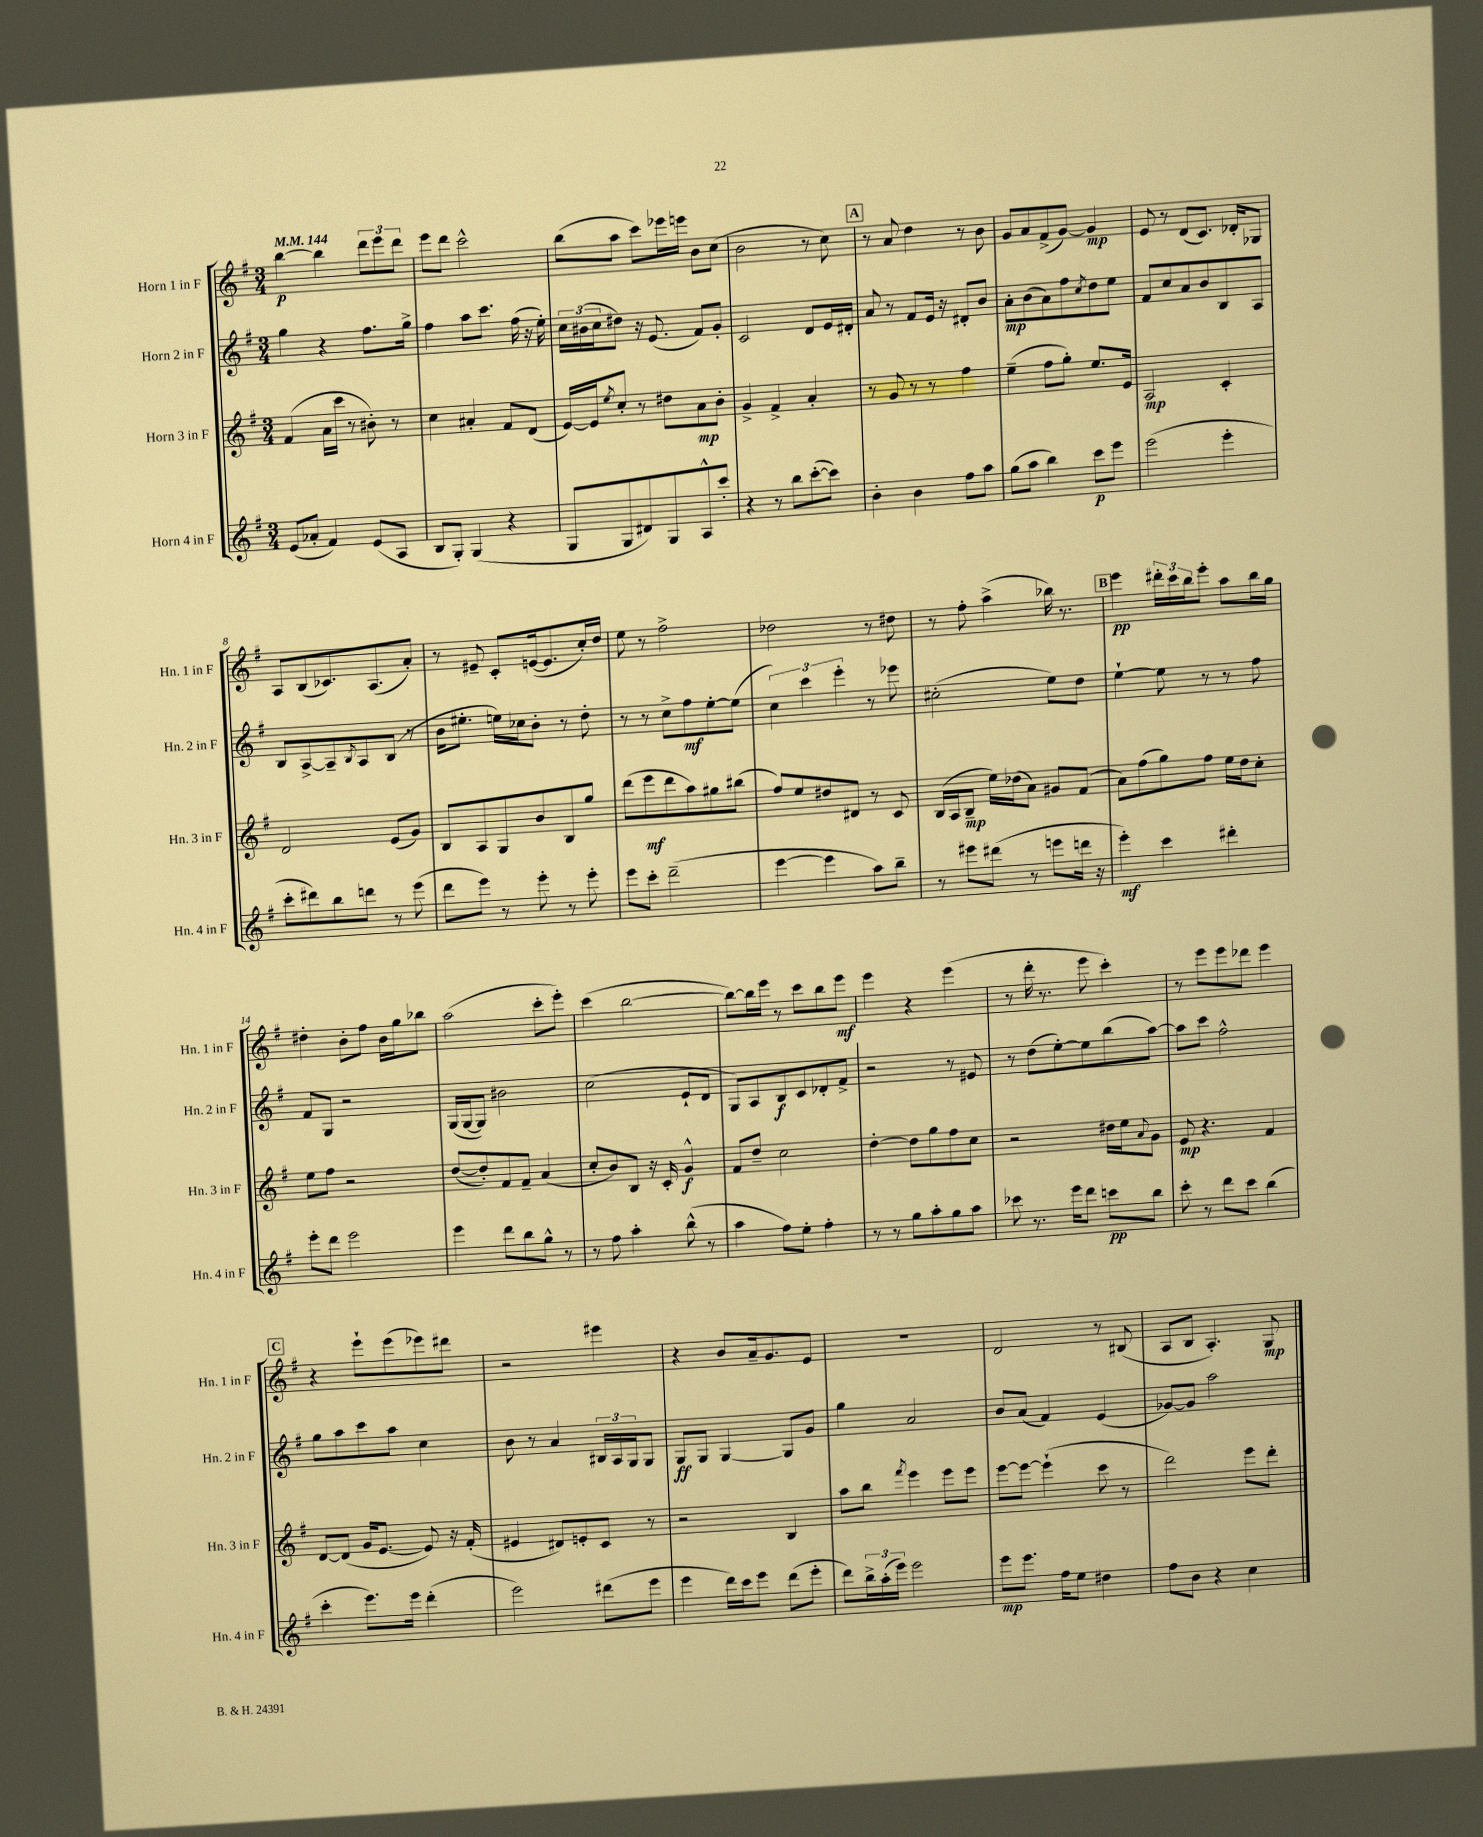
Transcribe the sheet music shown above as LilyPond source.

<<
\new StaffGroup <<
\new Staff = "s0" \with { instrumentName = "Horn 1 in F" shortInstrumentName = "Hn. 1 in F" } {
    \clef treble \key g \major \numericTimeSignature \time 3/4 \tempo 4 = 144
    b''4~\p b''4 \tuplet 3/2 { d'''8 e'''8 d'''8 } |
    e'''8 d'''8 c'''2-^ |
    b''8( a''8 c'''8) ees'''16 e'''16 b'8 c''8( |
    b'2 r8 c''8) |
    \mark \markup { \box "A" } r8 a'8 d''4 r8 b'8 |
    g'8 a'8 fis'8->( g'8~) g'4\mp |
    e'8 r8 d'8( c'8.) des'16-. ges8 |
    a8 b8( ces'8.) a8.( a'8-.) |
    r8 eis'8-- c'8-. e'16~( e'8. c''16-.) d''16 |
    e''8 r8 fis''2-> |
    des''2 r8 dis''8 |
    r8 fis''8-. a''4->( bes''16) r8. |
    \mark \markup { \box "B" } e'''4\pp \tuplet 3/2 { dis'''16-. c'''16 b''16 } e'''8-. a''8 b''16 g''16 |
    dis''4-. b'8-. fis''8 b'16 g''16 bes''8 |
    a''2( c'''8-. e'''8-.) |
    c'''4( b''2~ |
    b''8~) b''16 e'''16 r8 c'''8 b''8 e'''8\mf |
    e'''4 r4 e'''4( |
    r8 d'''16-. r8. e'''8 c'''4-.) |
    r8 e'''8 e'''8 des'''8 e'''4 |
    \mark \markup { \box "C" } r4 e'''8-! e'''8( ees'''8) dis'''8 |
    r2 eis'''4 |
    r4 b'8 a'16-- g'8. e'8 |
    R2. |
    d'2 r8 bis8( |
    a8 b8 a4.-.) g8\mp \bar "|." |
}
\new Staff = "s1" \with { instrumentName = "Horn 2 in F" shortInstrumentName = "Hn. 2 in F" } {
    \clef treble \key g \major \numericTimeSignature \time 3/4
    g''4 r4 fis''8. g''16-> |
    fis''4 a''8 c'''8. fis''16( r16 e''16-.) |
    \tuplet 3/2 { c''16 bis'16( c''16 } dis''8) r16 e'8.( fis'8) g'8-. |
    c'2 d'8 e'16 dis'16-. |
    \mark \markup { \box "A" } a'8 r8 fis'8 e'16 r16 dis'8-. b'8 |
    a'8-.\mp b'8( a'8) fis''8 \acciaccatura { c''8 } d''8 e''8 |
    fis'8 c''8 a'8 b'8 b8 a8 |
    b8 a8~-> a8-- \acciaccatura { b8 } a8 b8( r8 |
    b'16 eis''8.-. e''16) ces''16 b'8-. r8 d''8-. |
    r8 r8 c''8-> fis''8\mf e''8~-. e''8( |
    \tuplet 3/2 { c''4) c'''4 e'''4-. } r8 ees'''8 |
    cis''2-.( e''8) d''8 |
    \mark \markup { \box "B" } e''4~-! e''8 r8 r8 fis''8 |
    fis'8 g8 r2 |
    g16( g16~ g8) bis'2 |
    c''2( e'8-! d'8 |
    g8) a8 b8\f c'8 des'8-. fis'8-> |
    r2 r8 eis'8 |
    r8 d''8( e''8~-.) e''8 b''8( a''8~) |
    a''8 c'''8 fis''2-^ |
    \mark \markup { \box "C" } g''8 a''8 c'''8 a''8 c''4 |
    b'8 r8 a'4 \tuplet 3/2 { bis16 a16 g16 } g8 |
    g8\ff g8 g4~ g8 g'8 |
    g''4 a'2 |
    b'8 a'8( fis'4) e'4( |
    ges'8~) ges'8 a''2 \bar "|." |
}
\new Staff = "s2" \with { instrumentName = "Horn 3 in F" shortInstrumentName = "Hn. 3 in F" } {
    \clef treble \key g \major \numericTimeSignature \time 3/4
    fis'4( a'16 c'''16 r8 bis'8-.) r8 |
    c''4 ais'4-. fis'8 d'8( |
    e'16~) e'16 \acciaccatura { e''8 } c''8-. r8 dis''8 a'8\mp b'8-. |
    g'4-> fis'4-> a'4-. |
    \mark \markup { \box "A" } r8 g'8 r8 r8 fis''4 |
    e''4--( fis''8 g''8-.) e''8. e'16 |
    a2\mp c'4-. |
    d'2 e'8( g'8) |
    b8 a8 g8 b'8 b8 g''8 |
    d'''8( e'''8\mf d'''8 a''8) gis''8 bis''8( |
    fis''8) e''8 dis''8 dis'8 r8 c'8 |
    b16( a16 b8--\mp e''16) des''16( a'8) gis'8 fis'8( |
    \mark \markup { \box "B" } a'8) fis''8( g''8) fis''8 e''16 d''16 c''8-. |
    e''8 fis''8 r2 |
    d''8~( d''8-.) fis'8 fis'8-- a'4( |
    c''8-. b'8) b8 r16 c'16-. g'4-^\f |
    fis'8 d''8-- c''2 |
    d''4~-. d''8 g''8 fis''8 c''8 |
    r2 dis''16 e''16 \appoggiatura { a'8 } g'8 |
    e'8\mp r4. fis'4 |
    \mark \markup { \box "C" } d'8~ d'8( g'16 e'8.~ e'8) r16 fis'16-.( |
    eis'4 dis'8) e'8-. c'8 r8 |
    r2 b4 |
    a''8 b''8 \acciaccatura { fis'''8 } e'''4 e'''8 e'''8 |
    e'''8~ e'''8~ e'''4-!( c'''8 r8 |
    d'''2) e'''8 d'''8-. \bar "|." |
}
\new Staff = "s3" \with { instrumentName = "Horn 4 in F" shortInstrumentName = "Hn. 4 in F" } {
    \clef treble \key g \major \numericTimeSignature \time 3/4
    e'8( aes'8-. fis'4) e'8( a8 |
    b8 g8-.) g4( r4 |
    g8 g8 dis'8) g8 a8-^ c'''8-. |
    r4 r8 b''8 c'''8~-.( c'''8) |
    \mark \markup { \box "A" } b'4-. b'4 fis''8 a''8 |
    g''8( a''8 b''4) c'''8\p e'''8 |
    e'''2( e'''4-. |
    c'''8-. dis'''8) b''8 d'''8 r8 e'''8( |
    d'''8 e'''8) r8 e'''8-. r8 e'''8-. |
    e'''8 c'''8-. d'''2--( |
    e'''4~ e'''4 a''8) b''8-- |
    r8 eis'''8 dis'''8( r8 e'''8 d'''16 r16 |
    \mark \markup { \box "B" } e'''4-.\mf) c'''4 dis'''4-. |
    e'''8-. d'''8 e'''2 |
    e'''4 d'''8 b''8 g''8-^ r8 |
    r8 fis''8 a''4-. b''8-^( r8 |
    a''4 fis''8) e''8-. fis''4-. |
    r8 r8 g''8 a''8-. g''8 a''8 |
    ces'''8 r8. e'''16 d'''8 c'''8\pp b''8 |
    c'''8-. r8 d'''8 c'''8 b''4( |
    \mark \markup { \box "C" } c'''4-. e'''8.) e'''16 d'''4-.( |
    e'''2) dis'''8( e'''8 |
    e'''4 d'''16) c'''16 e'''8 d'''8( e'''8-. |
    d'''8) \tuplet 3/2 { b''16-> a''16-.( e'''16) } e'''2 |
    e'''8\mp e'''8. fis''16 e''8 dis''4 |
    fis''8 b'8 r4 c''4 \bar "|." |
}
>>
>>
